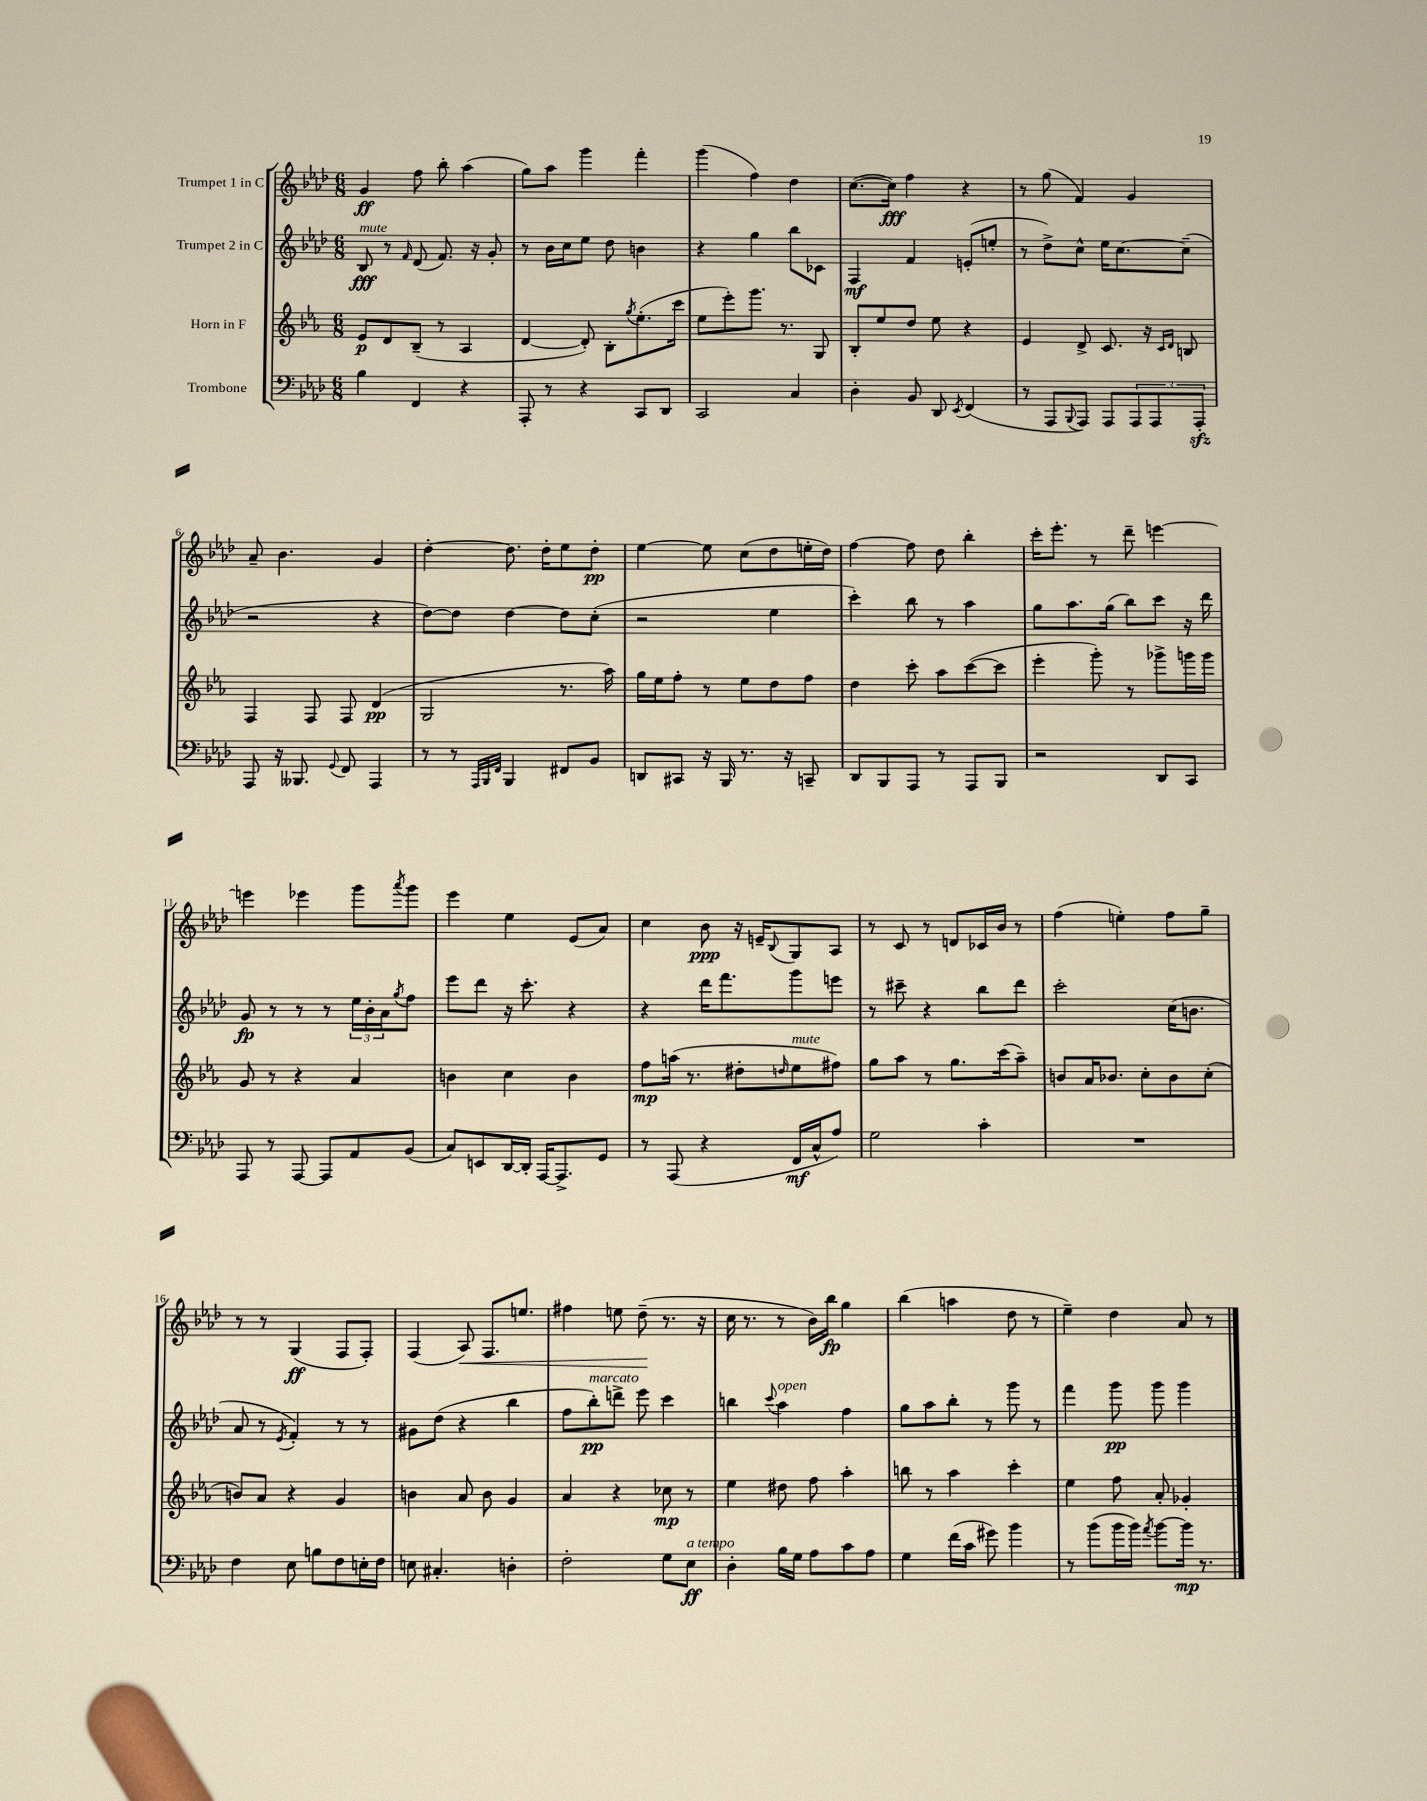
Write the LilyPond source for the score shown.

<<
\new StaffGroup <<
\new Staff = "s0" \with { instrumentName = "Trumpet 1 in C" } {
    \clef treble \key aes \major \numericTimeSignature \time 6/8
    g'4\ff f''8 bes''8-. aes''4( |
    g''8) aes''8 g'''4 f'''4-. |
    g'''4( f''4) des''4 |
    c''8.~( c''16\fff) f''4 r4 |
    r8 g''8( f'4) g'4 |
    aes'8-- bes'4. g'4 |
    des''4~-. des''8. des''16-. ees''8 des''8-.\pp |
    ees''4~ ees''8 c''8( des''8 e''16-. des''16) |
    f''4~ f''8 des''8 bes''4-. |
    c'''16-. ees'''8.-. r8 des'''8-- e'''4~ |
    e'''4 ees'''4 g'''8 \acciaccatura { aes'''8 } g'''8 |
    ees'''4 ees''4 ees'8( aes'8) |
    c''4 bes'8\ppp r16 e'16-- \appoggiatura { bes8 } g8 aes8 |
    r8 c'8 r8 d'8 ces'16 bes'16 r8 |
    f''4( e''4-.) f''8 g''8-- |
    r8 r8 g4\ff( f8 f8-.) |
    f4( aes8\<) f8. e''8. |
    fis''4 e''8 des''8--\!( r8. r16 |
    c''16 r8. r8 bes'16) bes''16\fp g''4 |
    bes''4( a''4 des''8 r8 |
    ees''4--) des''4 aes'8 r8 \bar "|." |
}
\new Staff = "s1" \with { instrumentName = "Trumpet 2 in C" } {
    \clef treble \key aes \major \numericTimeSignature \time 6/8
    bes8\fff^\markup { \italic "mute" } r8 \grace { f'16 } des'8( f'8.) r16 g'8-. |
    r8 bes'16 c''16 ees''8 des''8 b'4 |
    r4 g''4 bes''8 ces'8 |
    f4\mf f'4 e'8-.( e''8-. |
    r8 des''8->) c''8-^ ees''16 c''8.~ c''8--( |
    r2 r4 |
    des''8~) des''8 des''4~ des''8 c''8-.( |
    r2 ees''4 |
    c'''4-.) bes''8 r8 aes''4 |
    g''8 aes''8. g''16( bes''8) c'''8 r16 des'''16 |
    g'8\fp r8 r8 r8 \tuplet 3/2 { ees''16 bes'16-. aes'16 } \acciaccatura { g''8 } f''8 |
    ees'''8 des'''8 r16 c'''8.-. r4 |
    r4 des'''16 f'''8. g'''8 e'''8 |
    r8 cis'''8-- r4 bes''8 des'''8 |
    c'''2-. c''16( b'8. |
    aes'8 r8 \acciaccatura { ees'8 } f'4-.) r8 r8 |
    gis'8 des''8( r4 bes''4 |
    f''8 bes''8-.\pp^\markup { \italic "marcato" }) d'''8-> ees'''8 c'''4 |
    b''4 \appoggiatura { c'''8 } aes''4^\markup { \italic "open" } f''4 |
    g''8 aes''8 bes''8-. r8 g'''8 r8 |
    f'''4 g'''8\pp g'''8 g'''4 \bar "|." |
}
\new Staff = "s2" \with { instrumentName = "Horn in F" } {
    \clef treble \key ees \major \numericTimeSignature \time 6/8
    ees'8\p d'8 bes8--( r8 aes4 |
    d'4~ d'8-.) bes8-. \acciaccatura { g''8 } ees''8.-.( c'''16 |
    ees''8 ees'''8-.) g'''8. r8. g8 |
    bes8-. ees''8 d''8 ees''8 r4 |
    ees'4 d'8-> c'8. r16 \grace { c'16 d'16 } b8 |
    f4 f8 f8 d'4\pp( |
    g2 r8. aes''16) |
    g''16 ees''16 f''8-. r8 ees''8 d''8 f''8 |
    d''4 c'''8-. aes''8 c'''8~( c'''8 |
    ees'''4-. g'''8-.) r8 ges'''8-> g'''16 g'''16 |
    g'8 r8 r4 aes'4 |
    b'4 c''4 b'4 |
    f''8\mp a''16( r8. dis''8-. \grace { d''16 } ees''8^\markup { \italic "mute" } fis''8) |
    g''8 aes''8 r8 g''8. c'''16( aes''8--) |
    b'8 aes'16 bes'8. c''8-. bes'8 c''8-.( |
    b'8) aes'8 r4 g'4 |
    b'4 aes'8 b'8 g'4 |
    aes'4 r4 ces''8\mp r8 |
    ees''4 dis''8 f''8 aes''4-. |
    b''8 r8 aes''4 c'''4-. |
    ees''4 f''8 aes'8-. ges'4-. \bar "|." |
}
\new Staff = "s3" \with { instrumentName = "Trombone" } {
    \clef bass \key aes \major \numericTimeSignature \time 6/8
    bes4 f,4 r4 |
    aes,,8-. r8 r4 c,8 des,8 |
    c,2 c4 |
    des4-. bes,8 des,8 \acciaccatura { ees,8 } f,4( |
    r8 aes,,8 \appoggiatura { bes,,8 } aes,,8) aes,,8 \tuplet 3/2 { aes,,8 aes,,8 aes,,8-.\sfz } |
    aes,,8 r16 beses,,8. \appoggiatura { g,8 } f,8 aes,,4 |
    r8 r8 \grace { aes,,32 bes,,32 f,32 } bes,,4 fis,8 bes,8 |
    d,8 cis,8 r16 bes,,16 r8. r16 c,8-- |
    des,8 bes,,8 aes,,8 r8 aes,,8 bes,,8 |
    r2 des,8 c,8 |
    aes,,8 r8 aes,,8~ aes,,8 aes,8 bes,8( |
    c8) e,8 des,16~ des,16-. aes,,16~ aes,,8.-> g,8 |
    r8 aes,,8( r4 f,16\mf c16-^ aes8) |
    g2 c'4-. |
    R2. |
    f4 ees8 b8 f8 e16-. f16 |
    e8 cis4.-. d4-. |
    f2-. g8 ees8\ff^\markup { \italic "a tempo" } |
    des4-. bes16 g16 aes8 c'8 aes8 |
    g4 f'16( c'16 gis'8) bes'4 |
    r8 bes'8( bes'16 bes'16) \acciaccatura { aes'8 } bes'8~ bes'16\mp r8. \bar "|." |
}
>>
>>
